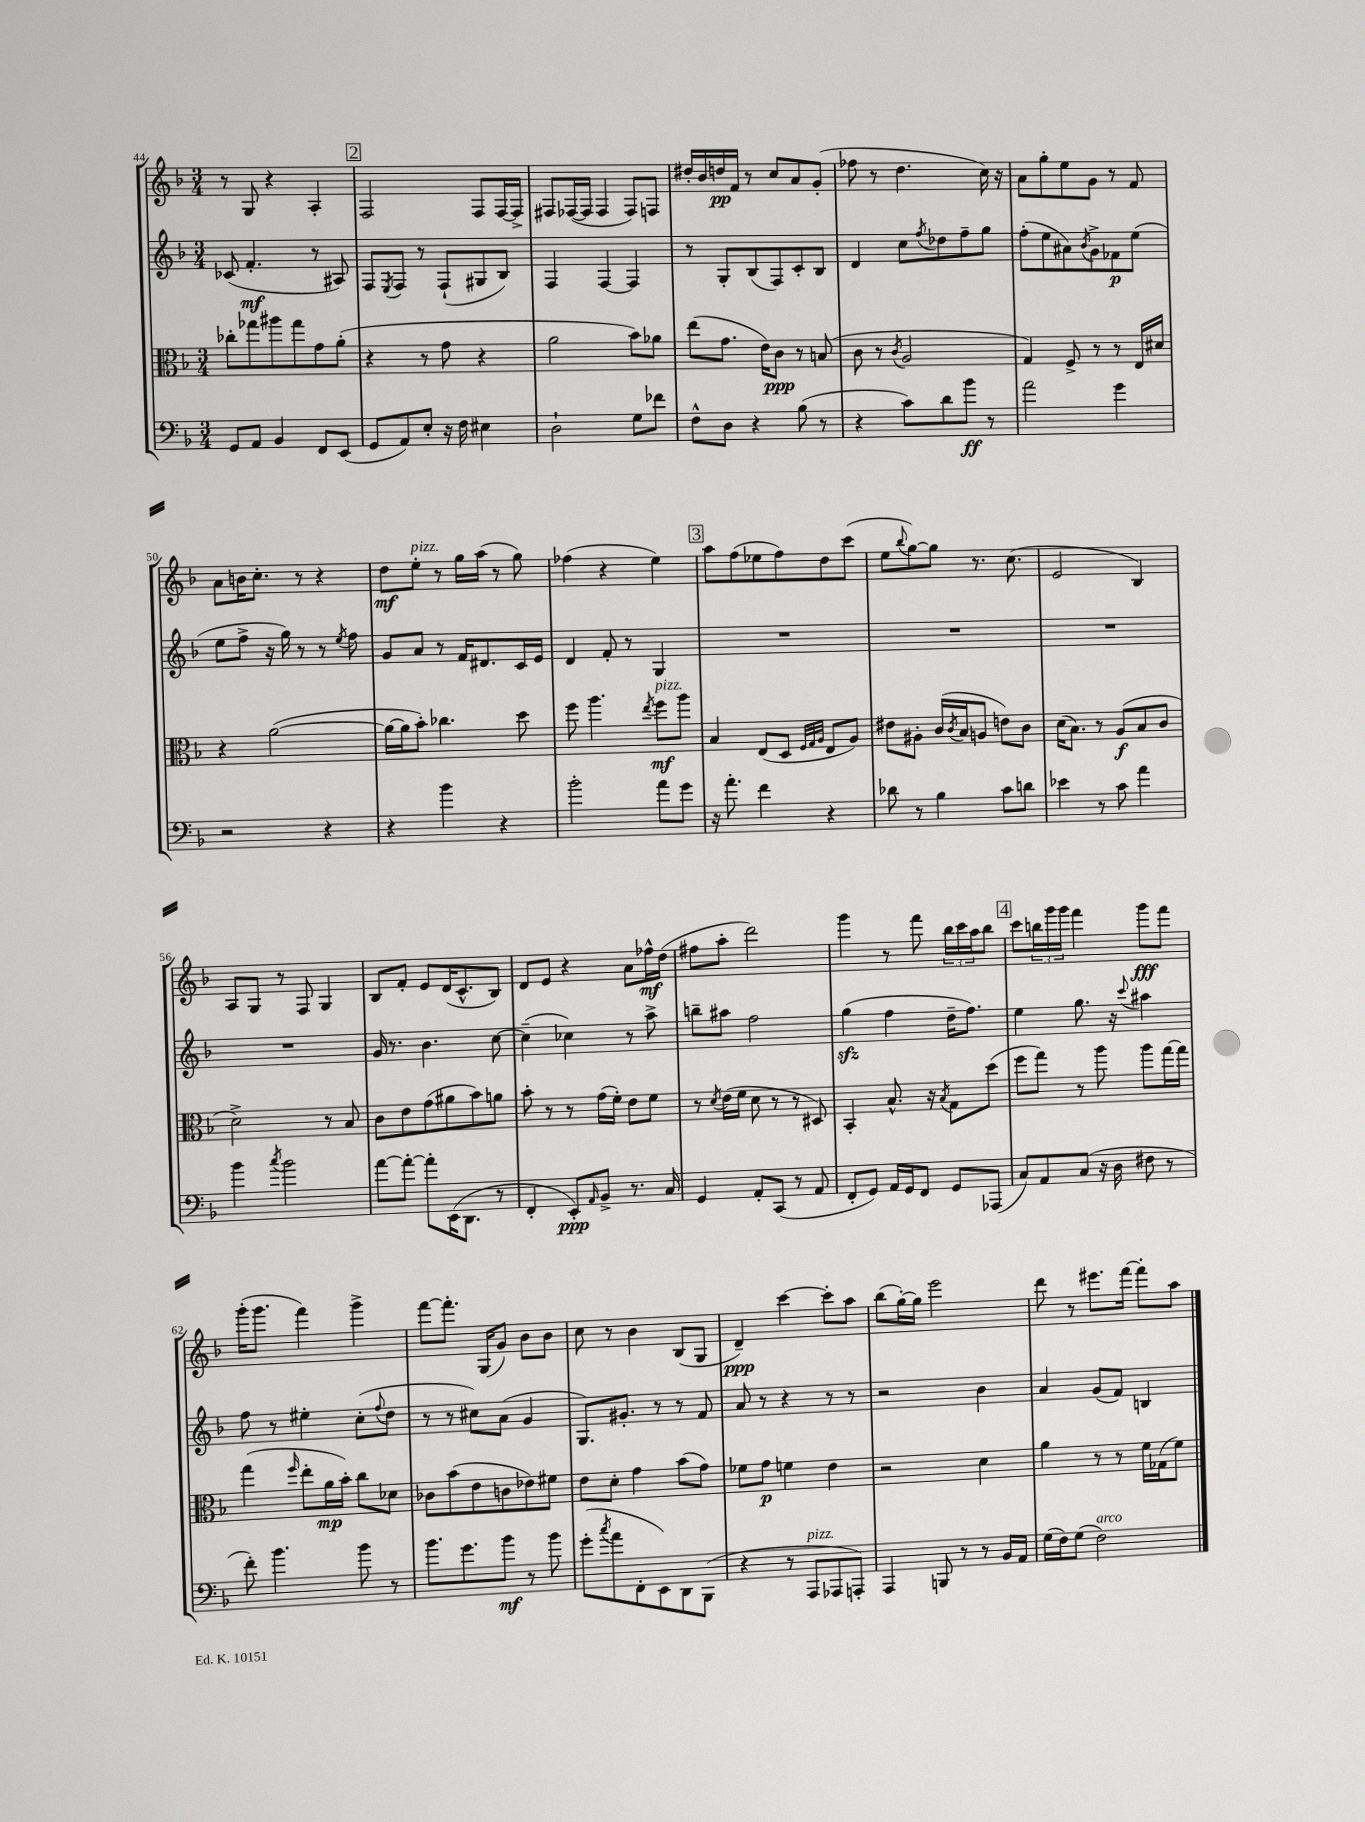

**kern	**dynam	**kern	**dynam	**kern	**dynam	**kern	**dynam
*part4	*part4	*part3	*part3	*part2	*part2	*part1	*part1
*staff4	*staff4	*staff3	*staff3	*staff2	*staff2	*staff1	*staff1
*clefF4	*	*clefC3	*	*clefG2	*	*clefG2	*
*k[b-]	*	*k[b-]	*	*k[b-]	*	*k[b-]	*
*M3/4	*	*M3/4	*	*M3/4	*	*M3/4	*
=44	=44	=44	=44	=44	=44	=44	=44
8GG/L	.	8cc-X'\L	.	(8c-X/	.	8r	.
8AA/J	.	8gg-X\	.	4.f'/	mf	8G/	.
4BB-/	.	8aa#X\	.	.	.	4r	.
.	.	8gg-\	.	.	.	.	.
8FF/L	.	8g\	.	8r	.	4A'/	.
(8EE/J	.	(8a'\J	.	8A#X/)	.	.	.
!!LO:REH:place=s1:t=2
=45	=45	=45	=45	=45	=45	=45	=45
8GG/L	.	4r	.	8F/L	.	2F/	.
.	.	.	.	8qE/	.	.	.
8AA/)	.	.	.	8F/J	.	.	.
8E'/J	.	8r	.	8r	.	.	.
16r	.	8g\	.	(8F`/L	.	.	.
16F\	.	.	.	.	.	.	.
4E#X\	.	4r	.	8G#X/	.	8F/L	.
.	.	.	.	8B-/J)	.	[16F/L	.
.	.	.	.	.	.	16F^/JJ]	.
=46	=46	=46	=46	=46	=46	=46	=46
2D`\	.	2a\	.	4F/	.	8F#X/L	.
.	.	.	.	.	.	([16F-X/L	.
.	.	.	.	.	.	16F-/JJ]	.
.	.	.	.	[4F/	.	4F-/	.
8G\L	.	8b-\L)	.	4F/]	.	8F-/L)	.
8f-X\J	.	8a-X\J	.	.	.	8Fn/J	.
=47	=47	=47	=47	=47	=47	=47	=47
8F^^\L	.	(8ee\L	.	8r	.	16dd#X'/LL	.
.	.	.	.	.	.	16b-/	.
8D\J	.	8.g\J	.	8G'/L	.	16ddn/	pp
.	.	.	.	.	.	16f/JJ	.
4r	.	.	.	(8B-/	.	8r	.
.	.	16e\KL)	.	.	.	.	.
.	.	8c\J	ppp	8F/)	.	8cc/L	.
(8B-\	.	8r	.	8c'/	.	8a/	.
8r	.	(8Bn/	.	8B-/J	.	(8g'/J	.
=48	=48	=48	=48	=48	=48	=48	=48
4r	.	8c\	.	4d/	.	8ff-X\	.
.	.	8r	.	.	.	8r	.
.	.	8qc/	.	.	.	.	.
8c\L)	.	2A/	.	8cc\L	.	4.dd\	.
.	.	.	.	8qff/	.	.	.
8d\	.	.	.	8dd-X\	.	.	.
8b-\J	ff	.	.	8ff~\	.	.	.
8r	.	.	.	8gg\J	.	16cc\)	.
.	.	.	.	.	.	16r	.
=49	=49	=49	=49	=49	=49	=49	=49
2a\	.	4G/)	.	(8ff'\L	.	8a\L	.
.	.	.	.	8ee\	.	8gg'\	.
.	.	8F^/	.	8a#X\)	.	8ee\	.
.	.	.	.	8qb-/	.	.	.
.	.	8r	.	8g^\	.	8g\J	.
4g\	.	8r	.	8f-X\	p	8r	.
.	.	16E/LL	.	(8ee\J	.	8f/	.
.	.	16d#X/JJ	.	.	.	.	.
!!LO:LB:g=z
=50	=50	=50	=50	=50	=50	=50	=50
2r	.	4r	.	8ee\L	.	8a\L	.
.	.	.	.	8ff^\J	.	16bn\K	.
.	.	.	.	.	.	8.cc'\J	.
.	.	([2a\	.	16r	.	.	.
.	.	.	.	16gg\)	.	.	.
.	.	.	.	8r	.	8r	.
4r	.	.	.	8r	.	4r	.
.	.	.	.	8qee/	.	.	.
.	.	.	.	8ff\	.	.	.
=51	=51	=51	=51	=51	=51	=51	=51
4r	.	16a\LL_	.	8g/L	.	8dd\L	mf
.	.	16a\J]	.	.	.	.	.
!	!	!	!	!	!	!LO:TX:a:i:t=pizz.	!
.	.	8b-'\J)	.	8a/J	.	8ee'\J	.
4b-\	.	4.cc-X\	.	8r	.	8r	.
.	.	.	.	16f/KL	.	16gg\LL	.
.	.	.	.	8.d#X/	.	(16aa\JJ	.
4r	.	.	.	.	.	8r	.
.	.	8dd\	.	16c/L	.	8gg\)	.
.	.	.	.	16e/JJ	.	.	.
=52	=52	=52	=52	=52	=52	=52	=52
2b-'\	.	8ff\	.	4d/	.	(4ff-X\	.
.	.	4.aa\	.	.	.	.	.
.	.	.	.	8f'/	.	4r	.
.	.	.	.	8r	.	.	.
.	.	8qee/	.	.	.	.	.
!	!	!LO:TX:a:i:t=pizz.	!	!	!	!	!
8a\L	.	8ff\L	mf	4G/	.	4ee\)	.
8g\J	.	8aa\J	.	.	.	.	.
!!LO:REH:place=s1:t=3
=53	=53	=53	=53	=53	=53	=53	=53
16r	.	4B-/	.	2.r	.	8aa\L	.
8.a'\	.	.	.	.	.	.	.
.	.	.	.	.	.	(8ff\	.
4f\	.	(8E/L	.	.	.	8ee-X\	.
.	.	8D/J	.	.	.	8ff\)	.
.	.	32qqF/LLL	.	.	.	.	.
.	.	32qqG/	.	.	.	.	.
.	.	32qqA/JJJ	.	.	.	.	.
4r	.	8E/L	.	.	.	8dd\	.
.	.	8A/J)	.	.	.	(8ccc\J	.
=54	=54	=54	=54	=54	=54	=54	=54
8d-X\	.	8e#X\L	.	2.r	.	8ee\L	.
.	.	.	.	.	.	8qqbb-/	.
8r	.	8A#X'\J	.	.	.	[8gg\)	.
4B-\	.	(16c/LL	.	.	.	8gg\J]	.
.	.	8qc/	.	.	.	.	.
.	.	16B-/J	.	.	.	.	.
.	.	8An/J	.	.	.	8.r	.
8c\L	.	8en\L)	.	.	.	.	.
.	.	.	.	.	.	(8.cc\	.
8dn\J	.	8c\J	.	.	.	.	.
=55	=55	=55	=55	=55	=55	=55	=55
4e-X\	.	(16d\KL	.	2.r	.	2e/	.
.	.	8.B-\J)	.	.	.	.	.
8r	.	8r	.	.	.	.	.
8c\	.	(8A/L	f	.	.	.	.
4a\	.	8B-/	.	.	.	4B-/)	.
.	.	8c/J	.	.	.	.	.
!!LO:LB:g=z
=56	=56	=56	=56	=56	=56	=56	=56
4b-\	.	2d^\)	.	2.r	.	8A/L	.
.	.	.	.	.	.	8G/J	.
8qcc/	.	.	.	.	.	.	.
2b-\	.	.	.	.	.	8r	.
.	.	.	.	.	.	8F/	.
.	.	8r	.	.	.	4G/	.
.	.	8B-/	.	.	.	.	.
=57	=57	=57	=57	=57	=57	=57	=57
[8a\L	.	8c\L	.	16g/	.	8B-/L	.
.	.	.	.	8.r	.	.	.
8a'\J_	.	8e\	.	.	.	8f'/J	.
8a'\L]	.	(8g\	.	4.b-\	.	8e/L	.
(16EE\K	.	8a#X\	.	.	.	(16d/K	.
8.DD\J	.	.	.	.	.	8.c^^/	.
.	.	8b-\)	.	.	.	.	.
8r	.	8an\J	.	[8cc\	.	8B-/J)	.
=58	=58	=58	=58	=58	=58	=58	=58
4FF'/	.	8b-'\	.	(4cc~\]	.	8d/L	.
.	.	8r	.	.	.	8e/J	.
8EE'/L)	ppp	8r	.	4cc-X\)	.	4r	.
16qqAA/	.	.	.	.	.	.	.
8BB-^/J	.	(16g\LL	.	.	.	.	.
.	.	16f'\JJ)	.	.	.	.	.
8.r	.	8e\L	.	8r	.	8a\L	.
.	.	8f\J	.	8aa^\	.	16ff-X^^\L	mf
16C/	.	.	.	.	.	(16dd\JJ	.
=59	=59	=59	=59	=59	=59	=59	=59
4GG/	.	8r	.	8bbn~\L	.	8ff#X\L	.
.	.	8qd/	.	.	.	.	.
.	.	(16e\LL	.	8aa#X\J	.	8aa'\J	.
.	.	16f\JJ	.	.	.	.	.
8AA'/L	.	8d\	.	2ff\	.	2ddd\)	.
(8CC/J	.	8r	.	.	.	.	.
8r	.	8r	.	.	.	.	.
8AA/	.	8D#X/)	.	.	.	.	.
=60	=60	=60	=60	=60	=60	=60	=60
8FF'/L	.	4BB-'/	.	(4ggzz\	.	4ggg\	.
8GG/J)	.	.	.	.	.	.	.
16AA/LL	.	8.B-^^/	.	4ff\	.	8r	.
16GG/J	.	.	.	.	.	.	.
8FF/J	.	.	.	.	.	8fff\	.
.	.	16r	.	.	.	.	.
.	.	8qB-/	.	.	.	.	.
8GG/L	.	8G\L	.	16dd~\KL	.	24bb-\LL	.
.	.	.	.	.	.	24ccc\	.
.	.	.	.	8.ff\J)	.	.	.
.	.	.	.	.	.	24aa\J	.
(8AAA-X/J	.	(8dd\J	.	.	.	8bb-\J	.
!!LO:REH:place=s1:t=4
=61	=61	=61	=61	=61	=61	=61	=61
8C/L)	.	8ff\L	.	4ee\	.	8ccc\L	.
8AA/	.	8gg\J)	.	.	.	24bbn\L	.
.	.	.	.	.	.	24ggg\	.
.	.	.	.	.	.	24ggg\JJ	.
(8C/J	.	8r	.	8.gg\	.	4fff\	.
16r	.	8aa\	.	.	.	.	.
16D\	.	.	.	16r	.	.	.
.	.	.	.	8qqccc/	.	.	.
8F#X\	.	8aa\L	.	4aa#X\	.	8ggg\L	fff
8r	.	[16gg\L	.	.	.	8fff\J	.
.	.	16gg\JJ]	.	.	.	.	.
!!LO:LB:g=z
=62	=62	=62	=62	=62	=62	=62	=62
8f'\)	.	(4gg\	.	8ff\	.	(16ggg'\KL	.
.	.	.	.	.	.	8.ggg\J	.
4.b-\	.	.	.	8r	.	.	.
.	.	16qqff/	.	.	.	.	.
.	.	8ee'\L	.	4ee#X'\	.	4fff\)	.
.	.	16a\L	mp	.	.	.	.
.	.	16b-'\JJ)	.	.	.	.	.
8b-\	.	8cc\L	.	(8cc'\L	.	4ggg^\	.
.	.	.	.	8qqff/	.	.	.
8r	.	8d-X\J	.	8dd\J	.	.	.
=63	=63	=63	=63	=63	=63	=63	=63
8.b-\L	.	8c-X\L	.	8r	.	[8fff\L	.
.	.	(8b-\	.	8r	.	8.fff'\J]	.
8.g\	.	.	.	.	.	.	.
.	.	8e\	.	8cc#X\L)	.	.	.
.	.	.	.	.	.	(16G/KL	.
8b-\J	mf	8cn\	.	(8a\J	.	8g/J)	.
8r	.	8e-X\)	.	4g/	.	8b-\L	.
8b-\	.	8f#X\J	.	.	.	8b-\J	.
=64	=64	=64	=64	=64	=64	=64	=64
(8g'\L	.	8e\L	.	8.G/L)	.	8cc\	.
8qcc/	.	.	.	.	.	.	.
8a\	.	8d'\J	.	.	.	8r	.
.	.	.	.	8.g#X'/J	.	.	.
8FF'\	.	4g\	.	.	.	4b-\	.
8EE\)	.	.	.	8r	.	.	.
8DD\	.	(8b-\L	.	8r	.	(8B-/L	.
(8BBB-\J	.	8g\J)	.	8f/	.	8G/J	.
=65	=65	=65	=65	=65	=65	=65	=65
4r	.	8f-X\L	.	8a/	.	4d~/)	ppp
.	.	8g\J	p	8r	.	.	.
8r	.	4fn\	.	4r	.	[4ccc\	.
!LO:TX:a:i:t=pizz.	!	!	!	!	!	!	!
8AAA/L	.	.	.	.	.	.	.
8AAA-X/	.	4e\	.	8r	.	8ccc'\L]	.
8AAAn'/J)	.	.	.	8r	.	8aa\J	.
=66	=66	=66	=66	=66	=66	=66	=66
4AAA/	.	2r	.	2r	.	(8bb-\L	.
.	.	.	.	.	.	[16gg'\L)	.
.	.	.	.	.	.	16gg\JJ]	.
8BBBn/	.	.	.	.	.	2eee\	.
8r	.	.	.	.	.	.	.
8r	.	4d\	.	4b-\	.	.	.
16BB-/LL	.	.	.	.	.	.	.
16AA/JJ	.	.	.	.	.	.	.
=67	=67	=67	=67	=67	=67	=67	=67
(16G\LL	.	4a\	.	4a/	.	8ddd\	.
16F\J)	.	.	.	.	.	.	.
(8G\J	.	.	.	.	.	8r	.
!LO:TX:a:i:t=arco	!	!	!	!	!	!	!
2F\)	.	8r	.	(8g/L	.	8.eee#X\L	.
.	.	8r	.	8f/J)	.	.	.
.	.	.	.	.	.	[16fff\Jk	.
.	.	16f\LL	.	4Bn/	.	8fff'\L]	.
.	.	(16G-X\J	.	.	.	.	.
.	.	8f\J)	.	.	.	8aa\J	.
==	==	==	==	==	==	==	==
*-	*-	*-	*-	*-	*-	*-	*-
